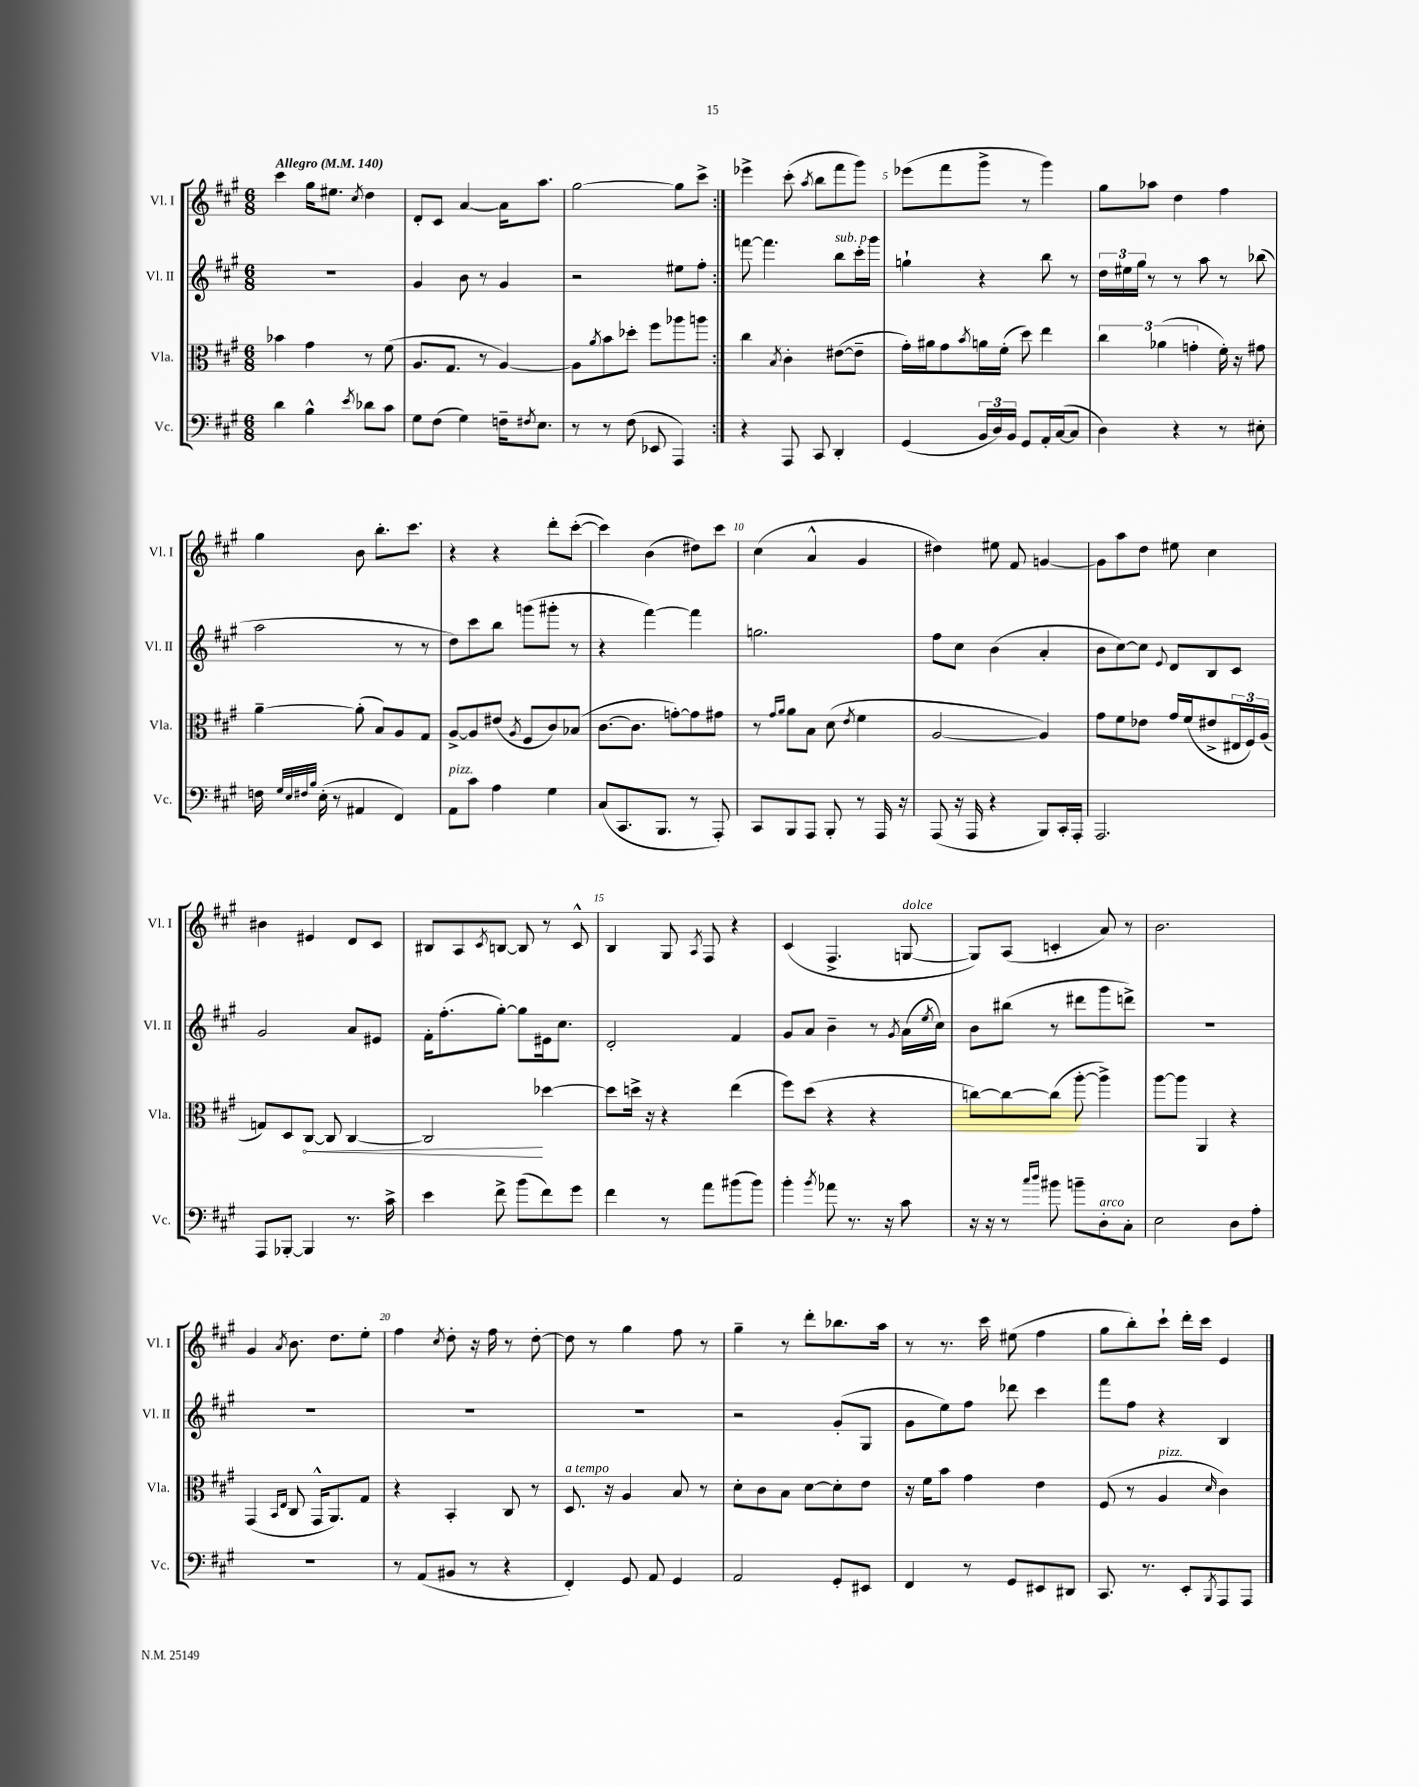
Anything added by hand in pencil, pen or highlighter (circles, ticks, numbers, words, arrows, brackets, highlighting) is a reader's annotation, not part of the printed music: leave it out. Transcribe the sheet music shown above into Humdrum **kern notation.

**kern	**kern	**kern	**kern
*staff4	*staff3	*staff2	*staff1
*clefF4	*clefC3	*clefG2	*clefG2
*k[f#c#g#]	*k[f#c#g#]	*k[f#c#g#]	*k[f#c#g#]
*M6/8	*M6/8	*M6/8	*M6/8
*MM140	*MM140	*MM140	*MM140
4d\	4b-\	2.r	4ccc#\
4B^^\	4g#\	.	16gg#\LK
.	.	.	8.ee#\J
8qe/	.	.	8qcc#/
8d-\L	8r	.	4dd\
8c#\J	(8f#\	.	.
=	=	=	=
8G#\L	8.A/L	4g#/	8d'/L
(8F#\J	.	.	8c#/J
.	8.G#/J	.	.
4G#\)	.	8b\	[4a/
.	8r	8r	.
16F~\LK	[4A/)	4g#/	16a\]LK
8qF#/	.	.	.
8.E\J	.	.	8.aa\J
=	=	=	=
8r	8A\]L	2r	[2gg#\
.	8qa/	.	.
8r	8b\	.	.
(8F#\	8dd-'\J	.	.
8EE-/	8ff#\L	.	.
4AAA/)	8aa-\	8ee#\L	8gg#\]L
.	8aa\J	8ff#'\J	8ccc#^\J
=:|!	=:|!	=:|!	=:|!
4r	4cc#\	[8fff\	4eee-^\
.	.	4.fff\]	.
.	8qB/	.	.
8AAA/	4c#'\	.	(8ccc#'\
.	.	.	8qaa/
8CC#/	.	.	8bb\L
4DD'/	([8e#\L	8bb\L	8fff#\
.	8e#~\]J	16ccc#'\L	8ggg#\J)
.	.	16ggg#\JJ	.
=	=	=	=
(4GG#/	16g#'\LL)	4gg`\	(8eee-\L
.	16a#\J	.	.
.	8g#\	.	8fff#\
.	8qb/	.	.
24BB/LL	16a\L	4r	8ggg#^\J
24D/)	.	.	.
.	(16f#'\JJ	.	.
24BB/JJ	.	.	.
8GG#/L	8dd\)	.	8r
16AA'/L	4ee\	8bb\	4ggg#\)
([16C#/J	.	.	.
8C#/]J	.	8r	.
=	=	=	=
4D\)	6cc#\	24dd\LL	8gg#\L
.	.	24ee#\	.
.	.	24gg#\JJ	.
.	.	8r	8aa-\J
.	(6a-\	.	.
4r	.	8r	4dd\
.	6g'\	.	.
.	.	8aa\	.
8r	16f#'\)	8r	4ff#\
.	16r	.	.
8E#'\	8g#\	(8bb-\	.
=	=	=	=
16F\	[4a~\	2aa\	4gg#\
32qqG#/LLL	.	.	.
32qqE/	.	.	.
32qqF#/	.	.	.
32qqB/JJJ	.	.	.
(16E'\	.	.	.
8r	.	.	.
4AA#/	(8a'\]	.	8b\
.	8B/L)	.	8.bb'\L
4FF#/)	8A/	8r	.
.	.	.	8.ccc#\J
.	8G#/J	8r	.
=	=	=	=
8AA\L	[8A^/L	8dd\L)	4r
8c#\J	8A/]	8ccc#\	.
4A\	(8e#/J	8bb\J	4r
.	8qA/	.	.
.	8F#/L	(8ggg\L	.
4G#\	8c#/)	8ggg#'\J	8ddd'\L
.	(8B-/J	8r	([8ccc#'\J
=	=	=	=
(8C#/L	[8.c#\L	4r	4ccc#\])
8.CC#/	.	.	.
.	8.c#\]J	.	.
.	.	[4fff#\)	(4b\
8.BBB/J	.	.	.
.	[8g'\L)	.	.
8r	8g\]	4fff#\]	8dd#\L)
8AAA'/)	8g#\J	.	8ccc#\J
=	=	=	=
8CC#/L	8r	2.gg\	(4cc#\
.	16qqg#/LL	.	.
.	16qqa/JJ	.	.
8BBB/	8a\L	.	.
8AAA/J	8B\J	.	4a^^/
8BBB'/	(8d\	.	.
.	8qe/	.	.
8r	4f#\	.	4g#/
16AAA/	.	.	.
16r	.	.	.
=	=	=	=
(8AAA/	[2A/	8ff#\L	4dd#\)
16r	.	8cc#\J	.
16AAA/	.	.	.
4r	.	(4b\	8ee#\
.	.	.	8f#/
8BBB/L)	4A/])	4a'/	[4g/
16CC#'/L	.	.	.
16AAA'/JJ	.	.	.
=	=	=	=
2.AAA/	8g#\L	8b\L	8g\]L
.	8f#\	[8cc#\)	8aa\
.	8e-\J	8cc#\]J	8dd\J
.	.	8qqe/	.
.	16g#/LL	8d/L	8ee#\
.	(16f#/J	.	.
.	8e#^/	8B/	4cc#\
.	24E#/L	8c#/J	.
.	24F#/)	.	.
.	(24A/JJ	.	.
=	=	=	=
8AAA/L	8G/L)	2g#/	4b#\
[8BBB-'/J	8D/	.	.
4BBB-/]	[8C#/J	.	4e#/
.	8C#/]	.	.
8.r	[4C#/	8a/L	8d/L
.	.	8e#/J	8c#/J
16c#^\	.	.	.
=	=	=	=
4e\	2C#/]	16f#'\LK	8B#/L
.	.	(8.ff#'\	.
.	.	.	8A/
.	.	.	8qc#/
8f#^\	.	[8gg#'\J)	[8B/J
(8b\L	.	8gg#\]L	8B/]
8f#\)	[4dd-\	16e#\k	8r
.	.	8.cc#\J	.
8g#\J	.	.	8c#^^/
=	=	=	=
4f#\	8dd-\]L	2d'/	4B/
.	16dd^\Jk	.	.
.	16r	.	.
8r	4r	.	8G#/
.	.	.	8qA/
8a\L	.	.	8F#/
(8b#\	(4ee\	4f#/	4r
8b#\J)	.	.	.
=	=	=	=
4b'\	8ff#\L)	8g#/L	(4c#/
.	(8dd\J	8a/J	.
8qb/	.	.	.
8a-\	4r	4b~\	4.F#^/
8.r	.	.	.
.	4r	8r	.
16r	.	.	.
.	.	8qg#/	.
8c#\	.	(16a\LL	[8G/
.	.	8qee/	.
.	.	16cc#\JJ)	.
=	=	=	=
16r	[8cc\L)	8b\L	8G/]L)
16r	.	.	.
8r	8cc\_	(8bb#\J	(8A/J
16qqcc#/LL	.	.	.
16qqdd/JJ	.	.	.
8b#\	(8cc\]J	8r	4c'/
8b~\L	[8aa'\	8ddd#\L	.
8D'\	4aa^\])	8ggg#\	8a/)
8C#'\J	.	8ddd^\J)	8r
=	=	=	=
2E\	[8aa\L	2.r	2.b\
.	8aa\]J	.	.
.	4AA/	.	.
8D\L	4r	.	.
8A'\J	.	.	.
=	=	=	=
2.r	(4GG#/	2.r	4g#/
.	16qqBB/LL	.	.
.	16qqE/JJ	.	8qa/
.	8C#/	.	8.b\
.	16GG#^^/LK	.	.
.	8.AA/)	.	8.dd\L
.	8G#/J	.	8ee'\J
=	=	=	=
8r	4r	2.r	4ff#\
(8AA/L	.	.	.
.	.	.	8qcc#/
8BB#/J	4BB'/	.	8dd'\
8r	.	.	16r
.	.	.	16ff#\
4r	8C#/	.	8r
.	8r	.	[8dd'\
=	=	=	=
4FF#'/)	8.D/	2.r	8dd\]
.	.	.	8r
.	16r	.	.
8GG#/	4A/	.	4gg#\
8AA/	.	.	.
4GG#/	8B/	.	8ff#\
.	8r	.	8r
=	=	=	=
2AA/	8d'\L	2r	4gg#~\
.	8c#\	.	.
.	8B\J	.	8r
.	[8d\L	.	8ddd'\L
8GG#'/L	8d'\]	(8g#'/L	8.bb-\
8EE#/J	8e\J	8G#/J	.
.	.	.	16aa\Jk
=	=	=	=
4FF#/	16r	8g#\L	8r
.	16f#\LK	.	.
.	8b\J	8ee\)	8.r
8r	4g#\	8ff#\J	.
.	.	.	16ccc#\
8GG#/L	.	8ddd-\	(8ee#\
8EE#/	4e\	4ccc#\	4ff#\
8DD#/J	.	.	.
=	=	=	=
8.CC#/	(8F#/	8fff#\L	8gg#\L
.	8r	8ff#\J	8bb'\)
8.r	.	.	.
.	4A/	4r	8ccc#`\J
8EE'/L	.	.	16ddd'\LL
.	.	.	16ccc#\JJ
8qBBB/	16qqd/	.	.
8AAA/	4c#\)	4B/	4e/
8AAA/J	.	.	.
==	==	==	==
*-	*-	*-	*-
